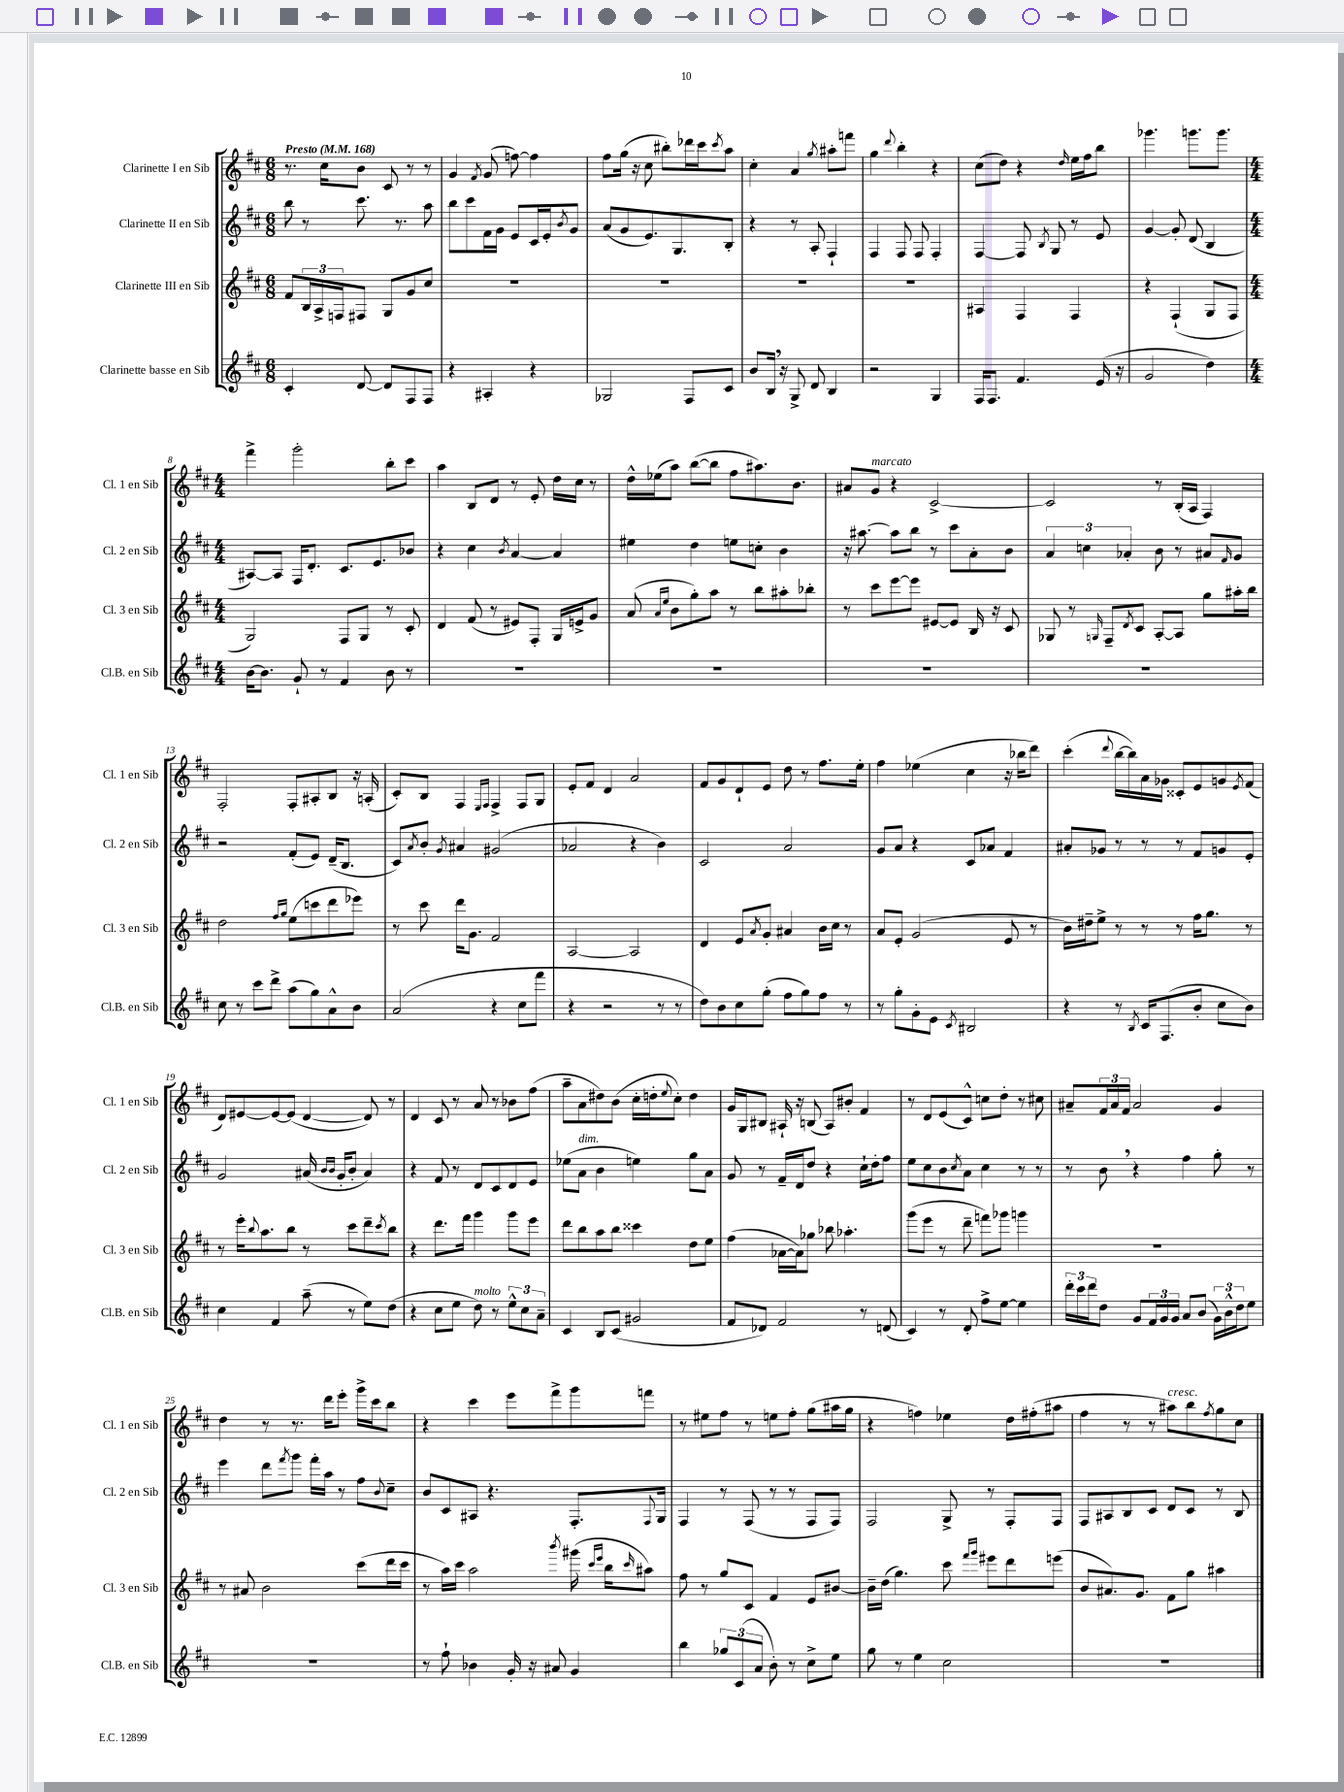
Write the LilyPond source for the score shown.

<<
\new StaffGroup <<
\new Staff = "s0" \with { instrumentName = "Clarinette I en Sib" shortInstrumentName = "Cl. 1 en Sib" } {
    \clef treble \key d \major \numericTimeSignature \time 6/8 \tempo "Presto" 4 = 168
    r8. cis''16 b'8 cis'8 r8 r8 |
    g'4 \acciaccatura { fis'8 } g'8( f''8~) f''4 |
    fis''8 g''16( r16 cis''8 bis''8-.) des'''16 cis'''16 \acciaccatura { cis'''8 } a''8 |
    cis''4-. a'4 \acciaccatura { g''8 } ais''8-. f'''8 |
    g''4 \appoggiatura { d'''8 } b''4-. r4 |
    cis''8( d''8) r4 \grace { d''16 } e''16 fis''16 b''8 |
    ges'''4. g'''8. g'''8. |
    \numericTimeSignature \time 4/4 fis'''4-> g'''2-. b''8-. cis'''8 |
    a''4 b8 d'8 r8 e'8-. d''16 cis''16 r8 |
    d''16-^ ees''16( a''8) b''8~( b''8 fis''8 ais''8.) b'8. |
    ais'8 g'8^\markup { \italic "marcato" } r4 cis'2~-> |
    cis'2 r8 b16-.( a16 fis4) |
    fis2-. fis8-. ais8-. b8 r16 a16-.( |
    cis'8-.) b8 fis4 \grace { e16 fis16 } fis4-> fis8 g8 |
    e'8-. fis'8 d'4 a'2 |
    fis'8 g'8 d'8-! e'8 d''8 r8 fis''8. e''16-. |
    fis''4 ees''4( cis''4 r16 bes''16 d'''8) |
    cis'''4-.( \appoggiatura { d'''8 } b''16~ b''16) a'16 ges'16 cisis'8-. e'8 g'8 \acciaccatura { e'8 } fis'8( |
    d'8) eis'8~ eis'8~ eis'8( d'4~ d'8) r8 |
    d'4 cis'8 r8 a'8 r8 bes'8 fis''8( |
    a''8-- a'8 dis''8) b'8( cis''16-. d''16-. \appoggiatura { e''8 } cis''8-.) d''4 |
    g'16 g16 bis8 ais16-! r16 b8( ais8) bis'8-. fis'4 |
    r8 d'8 e'8( cis'8-^) c''8 d''8-. r8 cis''8 |
    ais'8-- \tuplet 3/2 { fis'16 ais'16 fis'16 } ais'2 g'4 |
    d''4 r8 r8. d'''16 e'''8-. g'''16-> cis'''16 b''8 |
    r4 cis'''4 e'''8 fis'''8-> g'''8 f'''8 |
    r8 eis''8 fis''8 r8 e''8 fis''8-. g''8( ais''16 g''16 |
    r4 f''4) ees''4 d''16 fis''16-.( ais''8 |
    fis''4 r8 r8 ais''8^\markup { \italic "cresc." }) b''8 \acciaccatura { fis''8 } g''8 cis''8 \bar "|." |
}
\new Staff = "s1" \with { instrumentName = "Clarinette II en Sib" shortInstrumentName = "Cl. 2 en Sib" } {
    \clef treble \key d \major \numericTimeSignature \time 6/8
    b''8 r8 cis'''8. r8. a''8 |
    b''8 cis'''8 fis'16 g'16 e'8 cis'16 e'16-. \acciaccatura { b'8 } g'8 |
    a'8( g'8 e'8.) g8. b8-. |
    r4 r8 a8-. fis4-! |
    fis4 fis8 fis8 fis4-. |
    fis4~ fis8 \acciaccatura { b8 } g8 r8 e'8 |
    g'4~ g'8-. d'8( b4 |
    \numericTimeSignature \time 4/4 ais8~) ais8 fis16 d'8.-. cis'8. e'8. bes'8 |
    r4 cis''4 \acciaccatura { b'8 } a'4~ a'4 |
    eis''4 d''4 e''8 c''8-. b'4 |
    r16 ais''8.~ ais''8 b''8 r8 cis'''8 a'8-. b'8 |
    \tuplet 3/2 { a'4 c''4 aes'4-. } b'8 r8 ais'8 \grace { fis'16 } g'8 |
    r2 fis'8-.( e'8) d'16--( b8. |
    cis'8) \acciaccatura { a'8 } b'8-. \acciaccatura { g'8 } ais'4 gis'2( |
    aes'2 r4 b'4) |
    cis'2 a'2 |
    g'8 a'8 r4 cis'8 aes'8 fis'4 |
    ais'8-. ges'8 r8 r8 r8 fis'8 g'8 e'8-. |
    g'2 ais'16( \grace { b'16 b'16 } g'16-. b'8-. ais'4) |
    r4 fis'8 r8 d'8 cis'8 d'8 e'8 |
    ees''8( a'8^\markup { \italic "dim." } b'4 e''4) g''8 a'8 |
    g'8 r8 fis'16-- d'16 d''8 r4 cis''16-! d''16-. fis''8 |
    e''8 cis''8 b'8 \acciaccatura { cis''8 } a'8 cis''4 r8 r8 |
    r8 b'8 \breathe r4 fis''4 g''8-. r8 |
    e'''4 d'''8 \acciaccatura { fis'''8 } g'''8 fis'''16-. a''16 r8 fis''8 \appoggiatura { b'8 } cis''8-- |
    b'8 cis'8 ais8 r4. fis8.-. \appoggiatura { fis8 } g16 |
    fis4 r8 fis8( r8 r8 fis8 fis8) |
    fis2 g8-> r8 fis8-. fis8 |
    fis8 ais8 b8 cis'8 d'8 cis'8 r8 b8 \bar "|." |
}
\new Staff = "s2" \with { instrumentName = "Clarinette III en Sib" shortInstrumentName = "Cl. 3 en Sib" } {
    \clef treble \key d \major \numericTimeSignature \time 6/8
    fis'8 \tuplet 3/2 { b16 a16-> f16 } fis8 g8 g'8 cis''8 |
    R2. |
    R2. |
    R2. |
    R2. |
    ais4 fis4 fis4 |
    r4 fis4-!( g8 fis8 |
    \numericTimeSignature \time 4/4 g2) fis8 g8 r8 cis'8-. |
    d'4 fis'8( r8 eis'8) fis8-. g16 e'16-> g'8 |
    a'8( \grace { a'16 e''16 } b'8 g''8-.) a''8 r8 b''8 ais''8-. bes''8-. |
    r8 cis'''8 e'''8~ e'''8 eis'8~ eis'8 b16 r16 cis'8 |
    ges8 r8 \grace { g16 } fis8-- \acciaccatura { d'8 } cis'8 a8~-. a8 g''8 ais''16-. b''16 |
    d''2 \grace { fis''16 g''16 } e''8( c'''8 d'''8 ees'''8) |
    r8 cis'''8 d'''16 g'8. fis'2 |
    a2~ a2 |
    d'4 e'8 \acciaccatura { a'8 } g'8-. ais'4 b'16 cis''16 r8 |
    a'8 e'8-. g'2( e'8 r8 |
    b'16) dis''16-- e''8-> r8 r8 r8 fis''16 g''8. r8 |
    r8 e'''16-. \appoggiatura { b''8 } a''8. b''8 r8 cis'''8 d'''8-- \acciaccatura { cis'''8 } b''8 |
    r4 d'''8. fis'''16 g'''4 g'''8 e'''8 |
    d'''8 b''8 a''8 b''8 cisis'''4 d''8 e''8 |
    fis''4( aes'16~ aes'16) ges''8 bes''8 aes''4.-. |
    g'''8( e'''8 r8 d'''8-- f'''8) ges'''8 g'''4 |
    R1 |
    r8 ais'8 b'2 cis'''8( d'''16 cis'''16 |
    r8 a''16) cis'''16 a''2 \acciaccatura { b'''8 } gis'''16( \grace { cis'''16 e'''16 } b''16 \grace { cis'''16 } ais''8) |
    fis''8 r8 g''8 cis'8 fis'4 e'8 bis'8~ |
    bis'16-- d''16( g''4.) cis'''8 \grace { fis'''16 g'''16 } eis'''8 d'''8 e'''8( |
    b'8 ais'8.) g'8. fis'8 g''8 ais''4 \bar "|." |
}
\new Staff = "s3" \with { instrumentName = "Clarinette basse en Sib" shortInstrumentName = "Cl.B. en Sib" } {
    \clef treble \key d \major \numericTimeSignature \time 6/8
    cis'4-. d'8~ d'8 fis8 fis8 |
    r4 ais4-. r4 |
    ges2 fis8 cis'8 |
    b'8 b16 \breathe r16 g8-> d'8 b4 |
    r2 g4 |
    fis16 fis8. fis'4. e'16( r16 |
    g'2 d''4) |
    \numericTimeSignature \time 4/4 b'16~ b'8. g'8-! r8 fis'4 b'8 r8 |
    R1 |
    R1 |
    R1 |
    R1 |
    cis''8 r8 cis'''8 d'''8-> a''8( g''8) a'8-^ b'8 |
    a'2( r4 cis''8 fis'''8 |
    r4 r2 r8 r8 |
    d''8) b'8 cis''8 g''8-.( fis''8 g''8) fis''8 r8 |
    r8 g''8-. g'8-. e'8 \acciaccatura { cis'8 } bis2 |
    r4 r8 \acciaccatura { b8 } cis'16 fis8.( b'8-. cis''8 b'8) |
    cis''4 fis'4 a''8--( r8 e''8) d''8( |
    r4 cis''8 e''8 d''8^\markup { \italic "molto" }) r8 \tuplet 3/2 { e''8-^ cis''8 a'8-- } |
    cis'4 b8 cis'8( gis'2 |
    fis'8 des'8) fis'2 r8 d'8( |
    cis'4) r8 d'8-. fis''8-> e''8~ e''4 |
    \tuplet 3/2 { d'''16-. cis'''16 d'''16 } d''8 g'8 \tuplet 3/2 { fis'16 g'16 g'16 } a'8 b'8( \tuplet 3/2 { g'16) b'16-^ d''16 } e''8 |
    R1 |
    r8 fis''8-! bes'4 g'16-. r16 ais'8 g'4 |
    b''4 \tuplet 3/2 { ges''8 cis'8( a'8 } b'8-.) r8 cis''8-> e''8 |
    g''8 r8 e''4 cis''2 |
    R1 \bar "|." |
}
>>
>>
